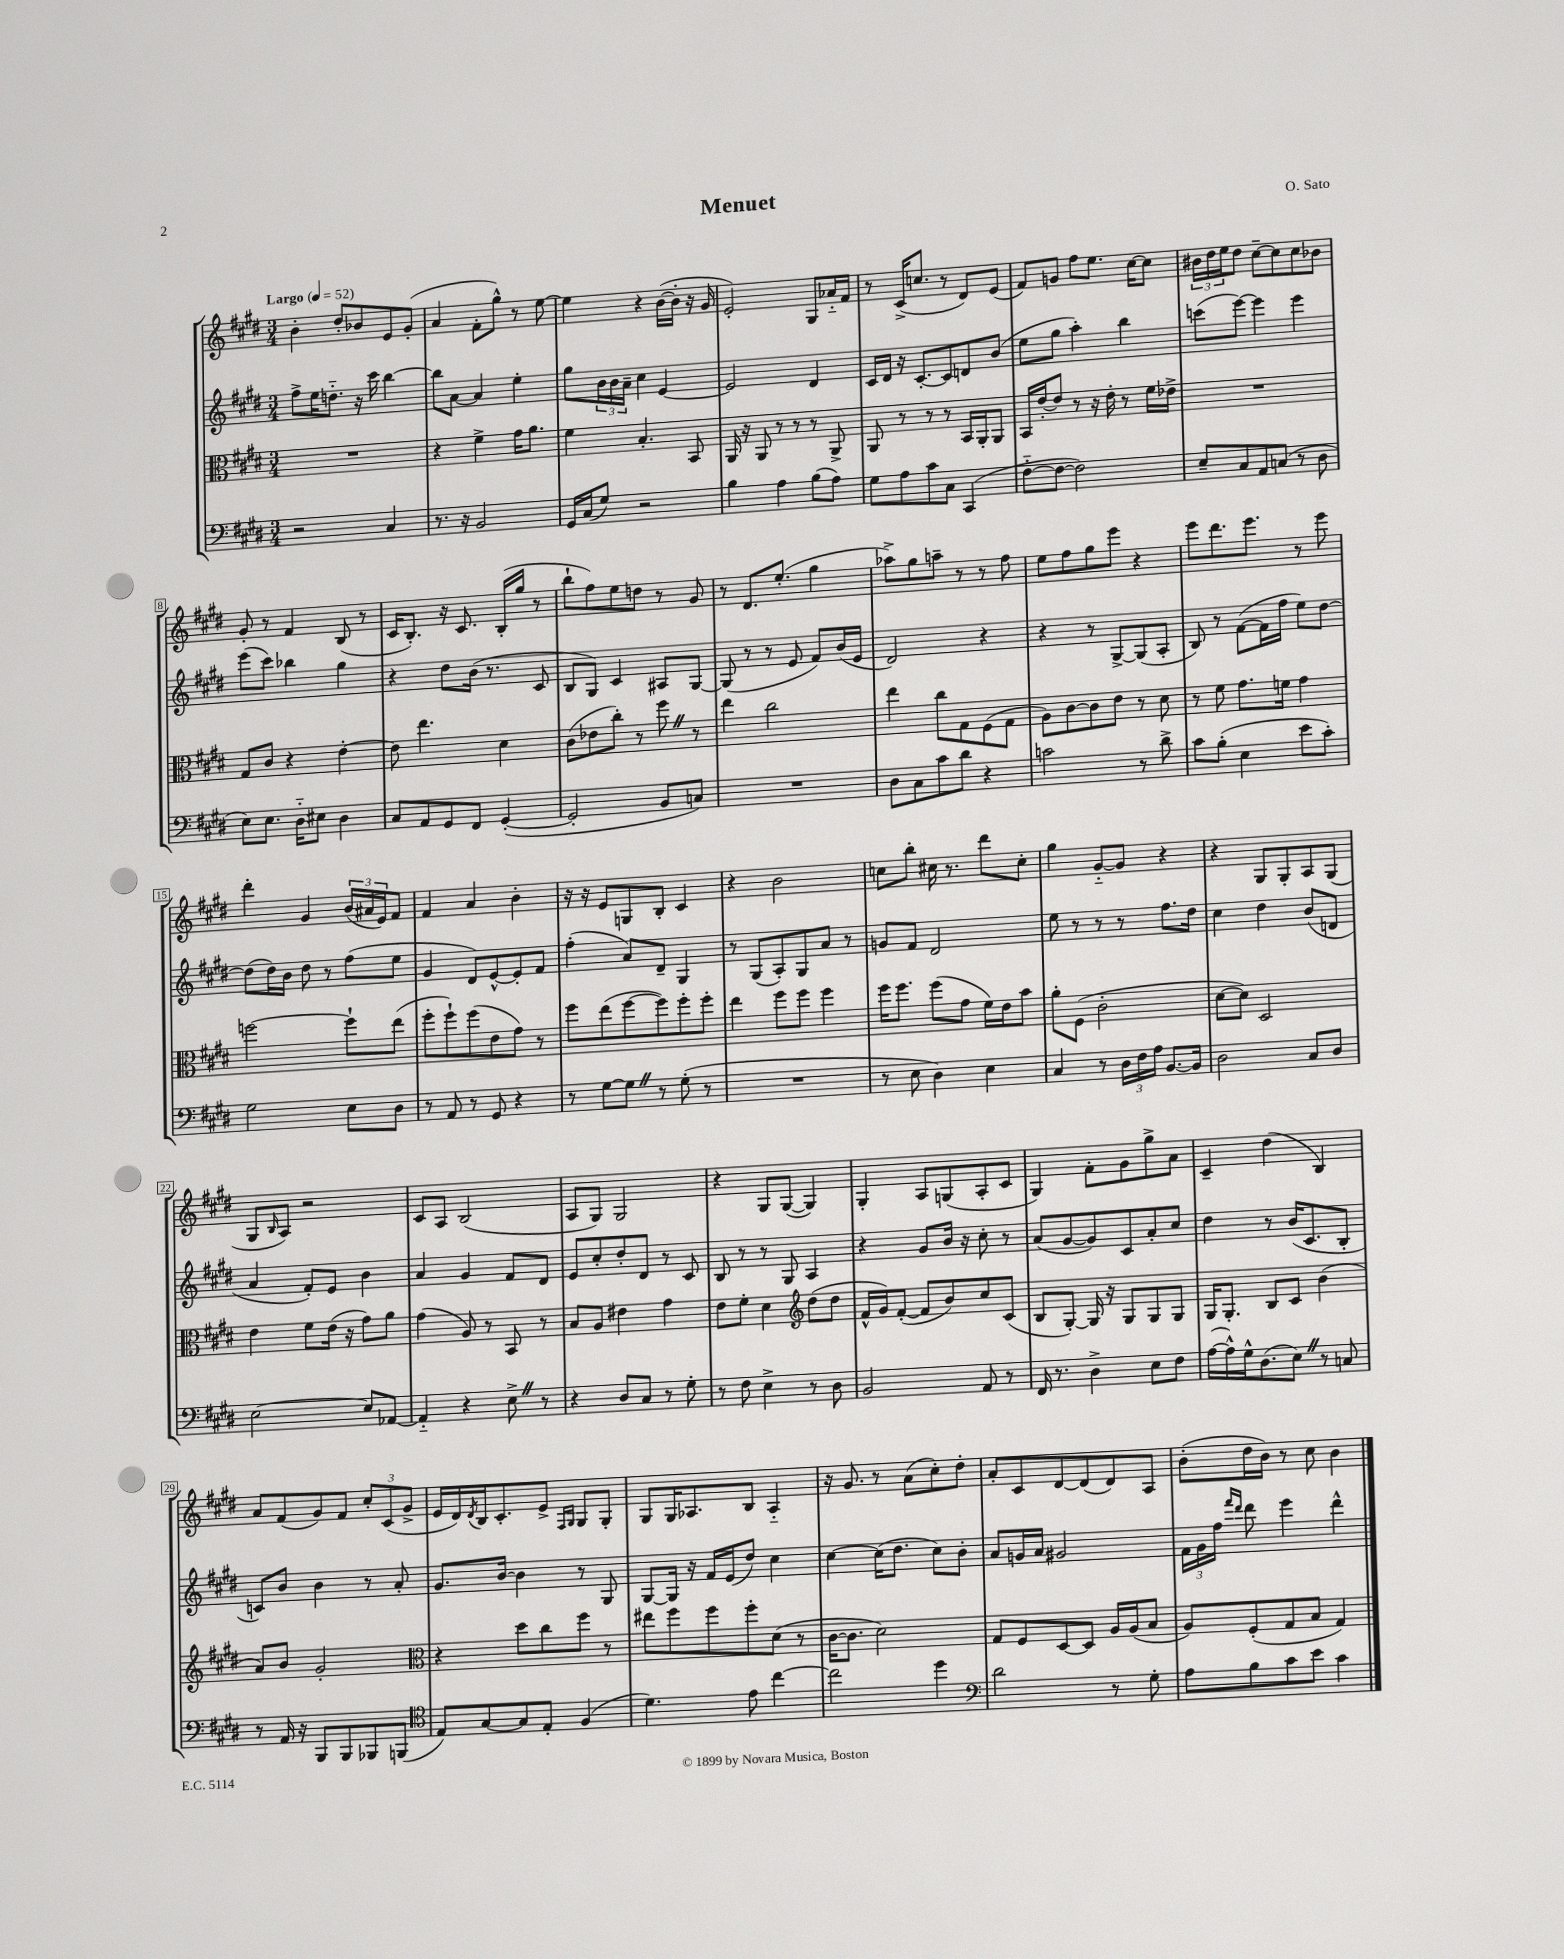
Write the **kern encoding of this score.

**kern	**kern	**kern	**kern
*staff4	*staff3	*staff2	*staff1
*clefF4	*clefC3	*clefG2	*clefG2
*k[f#c#g#d#]	*k[f#c#g#d#]	*k[f#c#g#d#]	*k[f#c#g#d#]
*M3/4	*M3/4	*M3/4	*M3/4
*MM52	*MM52	*MM52	*MM52
2r	2.r	8ff#^\L	4b'\
.	.	16ee\K	.
.	.	8.dd'~\J	.
.	.	.	8dd#'/L
.	.	16r	8b-/
.	.	16ccc#\	.
4C#/	.	[4bb\	8e/
.	.	.	(8g#'/J
=	=	=	=
8.r	4r	8bb\]L	4a/
.	.	[8a\J	.
16r	.	.	.
2BB/	4f#^\	4a/]	8f#'\L
.	.	.	8gg#^^\J)
.	16g#\LK	4ee'\	8r
.	8.a\J	.	.
.	.	.	[8ee\
=	=	=	=
16GG#/LL	4f#\	8gg#\L	4ee\]
(16C#/J	.	.	.
8G#/J)	.	24b\L	.
.	.	24b\	.
.	.	24a~\JJ	.
2r	4.B'/	4cc#\	4r
.	.	[4e/	([16b\LL
.	.	.	16b'\]JJ
.	8BB/	.	16r
.	.	.	16g#/
=	=	=	=
4B\	16AA/	2e/]	2e'/)
.	16r	.	.
.	8AA/	.	.
4A\	8r	.	.
.	8r	.	.
(8B\L	8r	4d#/	8G#/L
8A\J)	8AA^/	.	16a-'~/L
.	.	.	16f#/JJ
=	=	=	=
8G#\L	8AA/	16c#/LL	8r
.	.	16d#/JJ	.
8A\	8r	16r	(16c#^/LK
.	.	[8.c#'/L	8.cc/J
8c#\	8r	.	.
8C#\J	8r	8c#/]	8r
(4CC#/	16BB/LL	8d/	8d#/L)
.	16AA'/J	.	.
.	8AA/J	(8b/J	(8e/J
=	=	=	=
[8F#'~\L	16BB/LL	8ee\L	8f#/L)
.	[16e'/J	.	.
8F#\_J	8e/]J	8gg#\J	8g/J
2F#\])	8r	4aa'\)	8ff#\L
.	16r	.	8.ee\J
.	16e'\	.	.
.	8r	4bb\	.
.	.	.	[16cc#\LK
.	16f#\LL	.	8cc#\]J
.	16e-^\JJ	.	.
=	=	=	=
8E~/L	2.r	(8ccc\L	24b#\LL
.	.	.	24dd#\
.	.	.	24ee\J
8C#/	.	[8eee\J)	8dd#\J
8AA/	.	4eee\]	[8cc#~\L
(8C/J	.	.	8cc#\]
8r	.	4eee\	8cc#\
8D#\	.	.	8b-\J
=	=	=	=
8E\L)	8G#/L	(8eee\L	8g#'/
8.E\J	8c#/J	8ccc#\J)	8r
.	4r	4bb-\	4f#/
16D#'~\LK	.	.	.
8E#\J	.	.	.
4D#\	[4e'\	4gg#\	(8B/
.	.	.	8r
=	=	=	=
8C#/L	8e\]	4r	16c#/LK
.	.	.	8.B'/J)
8AA/	4.ee\	.	.
8GG#/	.	8dd#\L	16r
.	.	.	8.c#/
8FF#/J	.	(16b\Jk	.
.	.	8.r	.
([4GG#'/	4d#\	.	(16B'/LL
.	.	.	16gg#/JJ
.	.	8c#/	8r
=	=	=	=
2GG#'/]	(8c#\L	8B/L	8bb`\L
.	8e-\	8G#/J)	8ff#\)
.	8cc#'\J)	4c#/	8ee\
.	8r	.	8dd\J
8BB/L	8ff#\	8A#/L	8r
8C/J)	8r	[8G#/J	8g#/
=	=	=	=
2.r	4ee\	(8G#/]	8r
.	.	8r	8.d#/L
.	2cc#\	8r	.
.	.	.	(8.ee'/J
.	.	8e/	.
.	.	8f#/L)	4gg#\
.	.	(16b/L	.
.	.	16e/JJ	.
=	=	=	=
8D#\L	4ee\	2d#/)	8aa-^\L)
8C#\	.	.	8gg#\
8c#\	8cc#\L	.	8aa~\J
8d#\J	8G#\	.	8r
4r	(8F#\	4r	8r
.	8G#\J	.	8ff#\
=	=	=	=
2c\	8A\L)	4r	8ee\L
.	[8c#\	.	8ff#\
.	8c#\]	8r	8gg#\
.	8e\J	[8G#^/L	8eee\J
8r	8r	(8G#/]	4r
8d#^\	8d#\	8A'/J	.
=	=	=	=
8c#\L	8r	8B/)	8eee\L
(8B'\J	8f#\	8r	8.ddd#\
4E\	8.g#\L	([8f#\L	.
.	.	.	8.eee\J
.	.	16f#\]L	.
.	16f\Jk	16ff#\JJ	.
8e\L	4g#\	8ee\L)	8r
8c#'\J)	.	[8dd#\J	8eee\
=	=	=	=
2G#\	[2ff\	(8dd#\]L	4ddd#'\
.	.	16dd#\L)	.
.	.	16b\JJ	.
.	.	8dd#\	4g#/
.	.	8r	.
8E\L	8ff`\]L	(8ff#\L	(24b/LL
.	.	.	24a#/
.	.	.	24e/J)
8D#\J	(8ee\J	8ee\J	8f#/J
=	=	=	=
8r	8ff#'\L	4g#/	4f#/
8AA/	8ff#`\)	.	.
8r	(8ff#\	8d#/L)	4a/
8GG#/	8e\	[8e^^/	.
4r	8g#\J)	8e'/]	4b'\
.	8r	8f#/J	.
=	=	=	=
8r	8ff#\L	(4ff#'\	16r
.	.	.	16r
[8G#\L	(8ee\	.	8e/L
8G#\]J	[8ff#\	8a/L)	8G/
8r	8ff#\])	8d#~/J	8B'/J
(8G#'\	8ff#'\	4G#/	4c#/
8r	8ff#'\J	.	.
=	=	=	=
2.r	4ee\	8r	4r
.	.	(8G#/L	.
.	8ff#\L	8A'/)	2b\
.	8ff#\J	8G#/	.
.	4ff#\	8a/J	.
.	.	8r	.
=	=	=	=
8r	16ff#\LK	8g/L	8cc\L
.	8.ff#\J	.	.
8E\	.	8f#/J	8bb'\J
4D#\)	(8ff#\L	2d#/	16cc#\
.	.	.	8.r
.	8g#\J	.	.
4E\	16f#\LL)	.	8ddd#\L
.	16e\J	.	.
.	8b\J	.	8cc#'\J
=	=	=	=
4C#/	8a'\L	8ee\	4gg#\
.	(8F#\J	8r	.
8r	2c#'\	8r	[8g#'~/L
24D#\LL	.	8r	8g#/]J
24F#\	.	.	.
24A\JJ	.	.	.
[8.BB/L	.	8.ff#\L	4r
16BB/]Jk	.	16dd#\Jk	.
=	=	=	=
2D#\	[8d#\L	4cc#\	4r
.	8d#\]J)	.	.
.	2D#/	4dd#\	8G#/L
.	.	.	8G#'/
8C#/L	.	(8b/L	8A/
8D#/J	.	8d/J	(8G#/J
=	=	=	=
[2E\	4e\	4a/	8G#/L
.	.	.	16qqB/
.	.	.	8A/J)
.	8f#\L	8f#'/L)	2r
.	(16e\Jk	8e/J	.
.	16r	.	.
8E/]L	8g#\L)	4b\	.
[8AA-/J	8a\J	.	.
=	=	=	=
4AA-'~/]	(4g#\	4a/	8c#/L
.	.	.	8A/J
4r	8A/)	4g#/	(2B/
.	8r	.	.
8E^\	8BB/	8f#/L	.
8r	8r	8d#/J	.
=	=	=	=
4r	8B/L	8e/L	8A/L
.	8A/J	8cc#'/	8G#/J)
8D#/L	4e#\	8dd#'/	2G#/
8C#/J	.	8d#/J	.
8r	4g#\	8r	.
8G#'\	.	8c#/	.
=	=	=	=
8r	8e\L	8B/	4r
8F#\	8f#'\J	8r	.
4E^\	4d#\	8r	8G#/L
.	.	8G#/	([8G#/J
*	*clefG2	*	*
8r	(8dd#\L	4A/	4G#/])
8D#\	8dd#\J	.	.
=	=	=	=
2BB/	16f#^^/LL	4r	4G#'/
.	16g#/J)	.	.
.	([8f#'/J	.	.
.	8f#/]L	8g#/L	8A/L
.	8b/)	16b/Jk	(8G/
.	.	16r	.
8AA/	8cc#/	8cc#'\	8A'/
8r	(8c#/J	8r	8c#/J
=	=	=	=
16FF#/	8B/L	(8a/L	4G#/)
8.r	.	.	.
.	[8G#'/J)	[8g#/	.
4D#^\	16G#/]	8g#/])	8f#'\L
.	16r	.	.
.	8G#/L	8c#/	8g#\
8E\L	8G#/	8a'/	8gg#^\
8F#\J	8G#/J	8cc#/J	8a\J
=	=	=	=
([16A\LL	16G#/LK	4dd#\	4c#~/
16A^^\])	8.G#'/J	.	.
16G#^^\J	.	.	.
(8.D#\	.	.	.
.	8B/L	8r	(4dd#\
8E\J)	8c#/J	(16b/LK	.
.	.	8.c#/	.
8r	(4b\	.	4B/)
8C/	.	8B'/J	.
=	=	=	=
8r	8a/L)	8c/L)	8a/L
16AA/	8b/J	8b/J	(8f#/
16r	.	.	.
8BBB/L	2g#'/	4b\	8g#/)
8BBB/	.	.	8f#/J
8BBB-/	.	8r	12cc#'/L
.	.	.	(12c#/
(8BBB/J	.	8a'/	.
.	.	.	12g#^/J
=	=	=	=
*clefC4	*clefC3	*	*
8E/L)	4r	8.g#/L	16e/LL
.	.	.	16d#/)
.	.	.	8qd#/
[8G#/	.	.	16B/J
.	.	[16b/Jk	8.c#'/
8G#/]	8dd#\L	4b\]	.
8E'/J	8cc#\	.	8e^/J
.	.	.	16qqF#/LL
.	.	.	16qqG#/JJ
(4F#/	8ff#\J	8r	8G#/L
.	8r	8G#/	8G#'/J
=	=	=	=
4.d#\)	8ee#\L	[8G#/L	8G#/L
.	8ff#\	16G#/]Jk	16G#/K
.	.	16r	8.A-/
.	8ff#\	16f#/LL	.
.	.	(16e/J	.
8e\	8ff#'\	8dd#/J)	8B/J
[4cc#\	(8d#\J	4cc#\	4A-'~/
.	8r	.	.
=	=	=	=
2cc#\]	[16c#\LK	[4cc#\	16r
.	8.c#\]J	.	8.g#/
.	2d#\)	(16cc#\]LK	8r
.	.	8.dd#\J	.
.	.	.	(8a\L
4dd#\	.	8cc#\L)	8cc#'\)
.	.	8b'\J	8dd#'\J
=	=	=	=
*clefF4	*	*	*
2d#\	8G#/L	8a/L	8a'/L
.	8F#/	16g/L	8c#/
.	.	16a/JJ	.
.	[8D#/	2g#/	[8d#/
.	8D#/]J	.	(8d#/]
8r	16A/LL	.	8d#/)
.	(16A/J	.	.
8G#'\	8B/J	.	8A/J
=	=	=	=
8A\L	8A/L)	24f#\LL	(8b'\L
.	.	24g#\	.
.	.	24ff#\JJ	.
.	.	16qqfff#/LL	.
.	.	16qqddd#/JJ	.
8B\	(8F#'/	8ddd#\	16dd#\L
.	.	.	16b\JJ)
8c#\	8G#/	4eee\	8r
8e\J	8B/J	.	8cc#\
4c#\	4G#/)	4ddd#^^\	4b\
==	==	==	==
*-	*-	*-	*-
